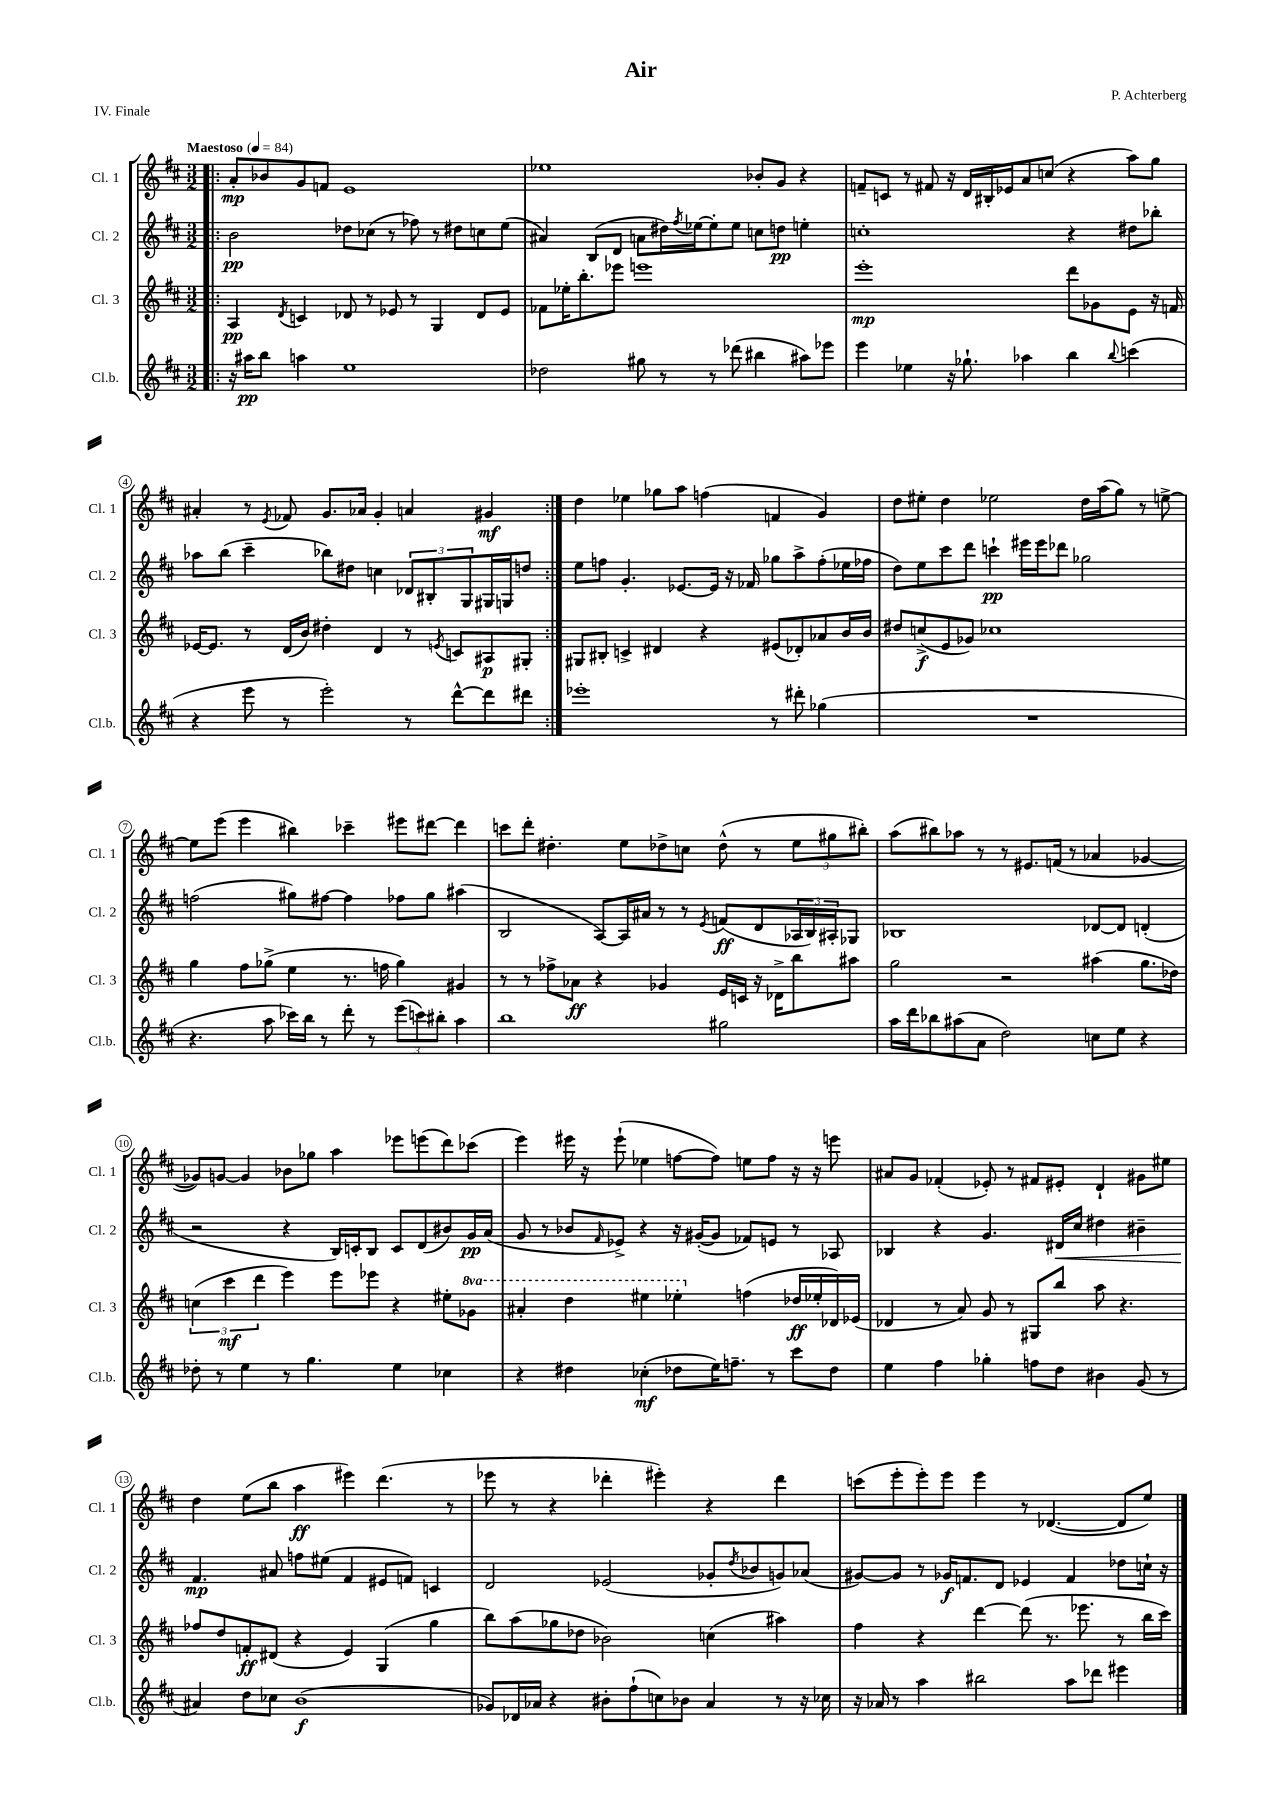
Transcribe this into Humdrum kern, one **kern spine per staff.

**kern	**dynam	**kern	**dynam	**kern	**dynam	**kern	**dynam
*part4	*part4	*part3	*part3	*part2	*part2	*part1	*part1
*staff4	*staff4	*staff3	*staff3	*staff2	*staff2	*staff1	*staff1
*I"Cl.b.	*	*I"Cl. 3	*	*I"Cl. 2	*	*I"Cl. 1	*
*I'Cl.b.	*	*I'Cl. 3	*	*I'Cl. 2	*	*I'Cl. 1	*
*clefG2	*	*clefG2	*	*clefG2	*	*clefG2	*
*k[f#c#]	*	*k[f#c#]	*	*k[f#c#]	*	*k[f#c#]	*
*M3/2	*	*M3/2	*	*M3/2	*	*M3/2	*
*MM84	*	*MM84	*	*MM84	*	*MM84	*
=1!|:	=1!|:	=1!|:	=1!|:	=1!|:	=1!|:	=1!|:	=1!|:
!	!	!	!	!	!	!LO:TX:a:B:t=Maestoso	!
16r	.	4A/	pp	2b\	pp	8a'/L	mp
16aa#X\KL	pp	.	.	.	.	.	.
8bb\J	.	.	.	.	.	8b-X/	.
.	.	8qd/	.	.	.	.	.
4aan\	.	4cn/	.	.	.	8g/	.
.	.	.	.	.	.	8fn/J	.
1ee	.	8d-X/	.	8dd-X\L	.	1e	.
.	.	8r	.	(8cc-X\J	.	.	.
.	.	8e-X/	.	8r	.	.	.
.	.	8r	.	8ff-X\)	.	.	.
.	.	4G/	.	8r	.	.	.
.	.	.	.	8dd#X\L	.	.	.
.	.	8d-/L	.	8ccn\	.	.	.
.	.	8e-/J	.	(8ee\J	.	.	.
=2	=2	=2	=2	=2	=2	=2	=2
2dd-X\	.	8f-X\L	.	4a#X/)	.	1ee-X	.
.	.	16ee-X'\K	.	.	.	.	.
.	.	8.bb'\	.	.	.	.	.
.	.	.	.	(8B/L	.	.	.
.	.	8eee-X\J	.	8d/J	.	.	.
8gg#X\	.	1eeen	.	8an\L	.	.	.
8r	.	.	.	16dd#X\L)	.	.	.
.	.	.	.	8qff#/	.	.	.
.	.	.	.	[16ee-X\J	.	.	.
8r	.	.	.	8ee-'\]	.	.	.
(8ddd-X\	.	.	.	8ee-\J	.	.	.
4bb#X\	.	.	.	8ccn\L	.	8b-X'/L	.
.	.	.	.	8ddn\J	pp	8g/J	.
8aa#X\L)	.	.	.	4een'\	.	4r	.
8eee-X\J	.	.	.	.	.	.	.
=3	=3	=3	=3	=3	=3	=3	=3
4eee\	.	1eee'	mp	1ccn'	.	8fn~/L	.
.	.	.	.	.	.	8cn/J	.
4ee-X\	.	.	.	.	.	8r	.
.	.	.	.	.	.	8f#X/	.
16r	.	.	.	.	.	16r	.
8.gg-X`\	.	.	.	.	.	16d/LL	.
.	.	.	.	.	.	16B#X'/	.
.	.	.	.	.	.	16e-X/J	.
4aa-X\	.	.	.	.	.	8a/	.
.	.	.	.	.	.	(8ccn/J	.
4bb\	.	8ddd\L	.	4r	.	4r	.
.	.	8g-X\	.	.	.	.	.
8qqbb/	.	.	.	.	.	.	.
(4cccn\	.	8e\J	.	8dd#X\L	.	8aa\L)	.
.	.	16r	.	8bb-X'\J	.	8gg\J	.
.	.	16fn/	.	.	.	.	.
!!LO:LB:g=z
=4	=4	=4	=4	=4	=4	=4	=4
4r	.	[16e-X/KL	.	8aa-X\L	.	4a#X'/	.
.	.	8.e-/J]	.	.	.	.	.
.	.	.	.	(8bb\J	.	.	.
8eee\	.	8r	.	4ccc#~\	.	8r	.
.	.	.	.	.	.	8qe/	.
8r	.	(16d/LL	.	.	.	8f-X/	.
.	.	16b/JJ)	.	.	.	.	.
2eee'\)	.	4dd#X'\	.	8bb-X\L)	.	8.g/L	.
.	.	.	.	8dd#X\J	.	.	.
.	.	.	.	.	.	16a-X/Jk	.
.	.	4d/	.	4ccn\	.	4g'/	.
8r	.	8r	.	12d-X/L	.	4an/	.
.	.	.	.	12B#X'/	.	.	.
.	.	8qen/	.	.	.	.	.
[8ddd^^\L	.	8cn/L	.	.	.	.	.
.	.	.	.	12G/	.	.	.
8ddd\]	.	8A#X/	p	16G#X/L	.	4g#X/	mf
.	.	.	.	16Gn/J	.	.	.
8ddd#X\J	.	8G#X'/J	.	8ddn/J	.	.	.
=5:|!	=5:|!	=5:|!	=5:|!	=5:|!	=5:|!	=5:|!	=5:|!
1eee-X'	.	8G#X/L	.	8ee\L	.	4dd\	.
.	.	8B#X'/J	.	8ffn\J	.	.	.
.	.	4cn^/	.	4.g'/	.	4ee-X\	.
.	.	4d#X/	.	.	.	8gg-X\L	.
.	.	.	.	[8.e-X/L	.	8aa\J	.
.	.	4r	.	.	.	(4ffn\	.
.	.	.	.	16e-/Jk]	.	.	.
.	.	.	.	16r	.	.	.
.	.	.	.	16f-X/	.	.	.
8r	.	(8e#X/L	.	8gg-X\L	.	4fn/	.
8ddd#X'\	.	8d-X'/)	.	8aa^\	.	.	.
(4gg-X\	.	8a-X/	.	(8ff'\	.	4g/)	.
.	.	16b/L	.	16ee-X\L	.	.	.
.	.	16b/JJ	.	16ff-X\JJ	.	.	.
=6	=6	=6	=6	=6	=6	=6	=6
1.r	.	8dd#X/L	.	8dd\L)	.	8dd\L	.
.	.	(8ccn^/	f	8ee\	.	8ee#X'\J	.
.	.	8e/	.	8ccc#\	.	4dd\	.
.	.	8g-X/J)	.	8ddd\J	.	.	.
.	.	1cc-X	.	4cccn`\	pp	2ee-X\	.
.	.	.	.	16eee#X\LL	.	.	.
.	.	.	.	16eee#\J	.	.	.
.	.	.	.	8ddd-X\J	.	.	.
.	.	.	.	2gg-X\	.	16dd\LL	.
.	.	.	.	.	.	(16aa\J	.
.	.	.	.	.	.	8gg\J)	.
.	.	.	.	.	.	8r	.
.	.	.	.	.	.	[8een^\	.
!!LO:LB:g=z
=7	=7	=7	=7	=7	=7	=7	=7
4.r	.	4gg\	.	(2ffn\	.	8ee\L]	.
.	.	.	.	.	.	(8eee\J	.
.	.	8ff#\L	.	.	.	4eee\	.
8aa\	.	(8gg-X^\J	.	.	.	.	.
16ccc-X\LL)	.	4ee\	.	8gg#X\L)	.	4bb#X\)	.
16bb\JJ	.	.	.	.	.	.	.
8r	.	.	.	[8ff#X\J	.	.	.
8ddd'\	.	8.r	.	4ff#\]	.	4ccc-X~\	.
8r	.	.	.	.	.	.	.
.	.	16ffn\	.	.	.	.	.
(12eee\L	.	4gg-\)	.	8ff-X\L	.	8eee#X\L	.
12cccn\)	.	.	.	.	.	.	.
.	.	.	.	8gg#\J	.	[8ddd#X\J	.
12bb#X'\J	.	.	.	.	.	.	.
4aa\	.	4g#X/	.	(4aa#X\	.	4ddd#\]	.
=8	=8	=8	=8	=8	=8	=8	=8
1bb	.	8r	.	2B/	.	8cccn\L	.
.	.	8r	.	.	.	8ddd'\J	.
.	.	8ff-X^\L	.	.	.	4.dd#X'\	.
.	.	8a-X\J	ff	.	.	.	.
.	.	4r	.	[8A/L)	.	.	.
.	.	.	.	16A/L]	.	8ee\L	.
.	.	.	.	16a#X/JJ	.	.	.
.	.	4g-X/	.	8r	.	8dd-X^\	.
.	.	.	.	8r	.	8ccn\J	.
.	.	.	.	8qe/	.	.	.
2gg#X\	.	16e/LL	.	(8fn/L	ff	(8dd-^^\	.
.	.	16cn/JJ	.	.	.	.	.
.	.	16r	.	8d/	.	8r	.
.	.	16d-X^\KL	.	.	.	.	.
.	.	8bb\	.	24A-X/L	.	12ee\L	.
.	.	.	.	24B/)	.	.	.
.	.	.	.	24A#X'/J	.	12gg#X\	.
.	.	8aa#X\J	.	8G-X/J	.	.	.
.	.	.	.	.	.	12bb#X'\J)	.
=9	=9	=9	=9	=9	=9	=9	=9
16aa\LL	.	2gg\	.	1B-X	.	(8aa\L	.
16ddd\J	.	.	.	.	.	.	.
8bb-X\	.	.	.	.	.	8bb#X\)	.
(8aa#X\	.	.	.	.	.	8aa-X\J	.
8a\J	.	.	.	.	.	8r	.
2dd\)	.	2r	.	.	.	8r	.
.	.	.	.	.	.	8.e#X/L	.
.	.	.	.	.	.	(16fn/Jk	.
.	.	.	.	.	.	8r	.
8ccn\L	.	(4aa#X\	.	[8d-X/L	.	4a-X/	.
8ee\J	.	.	.	8d-/J]	.	.	.
4r	.	8.gg\L	.	(4dn'/	.	[4g-X/	.
.	.	16dd-X\Jk)	.	.	.	.	.
!!LO:LB:g=z
=10	=10	=10	=10	=10	=10	=10	=10
8dd-X'\	.	(6ccn\	.	2r	.	8g-X/L])	.
8r	.	.	.	.	.	[8gn/J	.
.	.	6ccc#\	mf	.	.	.	.
4ee\	.	.	.	.	.	4g/]	.
.	.	6ddd\	.	.	.	.	.
8r	.	4eee\)	.	4r	.	8b-X\L	.
4.gg\	.	.	.	.	.	8gg-X\J	.
.	.	8eee\L	.	16B/LL)	.	4aa\	.
.	.	.	.	16cn'/J	.	.	.
.	.	8eee-X\J	.	8B/J	.	.	.
4ee\	.	4r	.	8c/L	.	8eee-X\L	.
.	.	.	.	(8d/	.	(8eeen\	.
4cc-X\	.	8ee#X'\L	.	8b#X/)	.	8ddd\)	.
*	*	*8va	*	*	*	*	*
.	.	8gg-X\J	.	16g/L	pp	(8ccc-X\J	.
.	.	.	.	(16a/JJ	.	.	.
=11	=11	=11	=11	=11	=11	=11	=11
4r	.	4aa#X'/	.	8g/	.	4eee\)	.
.	.	.	.	8r	.	.	.
4dd#X\	.	4ddd\	.	8b-X/L	.	16eee#X\	.
.	.	.	.	.	.	16r	.
.	.	.	.	16qqf#/	.	.	.
.	.	.	.	8e-X^/J)	.	(8eee#`\	.
(4cc-X'\	mf	4eee#X\	.	4r	.	4ee-X\	.
8dd-X\L	.	4eee-X'\	.	16r	.	[8ffn\L	.
.	.	.	.	([16g#X'/KL	.	.	.
16ee\K)	.	.	.	8g#/J]	.	8ff\J])	.
8.ffn~\J	.	.	.	.	.	.	.
*	*	*X8va	*	*	*	*	*
.	.	(4ffn\	.	8f-X/L)	.	8een\L	.
8r	.	.	.	8en/J	.	8ff\J	.
8ccc#\L	.	16dd-X/LL	ff	8r	.	16r	.
.	.	16ee-X'/	.	.	.	16r	.
8dd-\J	.	16d-X/)	.	8A-X/	.	8eeen\	.
.	.	(16e-X/JJ	.	.	.	.	.
=12	=12	=12	=12	=12	=12	=12	=12
4ee\	.	4d-X/	.	4B-X/	.	8a#X/L	.
.	.	.	.	.	.	8g/J	.
4ff#\	.	8r	.	4r	.	(4f-X'/	.
.	.	8a/)	.	.	.	.	.
4gg-X'\	.	8g/	.	4.g/	.	8e-X'/)	.
.	.	8r	.	.	.	8r	.
8ffn\L	.	8G#X/L	.	.	.	8f#X/L	.
!	!	!	!	!	!LO:HP:b	!	!
8dd\J	.	8bb/J	.	16d#X/LL	<	8e#X'/J	.
.	.	.	.	16cc#/JJ	.	.	.
4b#X\	.	8aa\	.	4dd#X\	.	4d`/	.
.	.	4.r	.	.	.	.	.
(8g/	.	.	.	4b#X~\	.	8g#X\L	.
8r	.	.	.	.	.	8ee#X\J	.
!!LO:LB:g=z
=13	=13	=13	=13	=13	=13	=13	=13
4a#X/)	.	8ff-X/L	.	4.f#/	mp	4dd\	.
.	.	8dd/	.	.	.	.	.
8dd\L	.	8fn'/	ff	.	.	(8ee\L	.
8cc-X\J	.	(8d#X/J	.	8a#X/	[	8bb\J	.
(1b	f	4r	.	8ffn\L	.	4aa\	ff
.	.	.	.	(8ee#X\J	.	.	.
.	.	4e/)	.	4f#/	.	4eee#X\)	.
.	.	(4G/	.	8e#X/L	.	(4.ddd\	.
.	.	.	.	8fn/J)	.	.	.
.	.	4gg\	.	4cn/	.	.	.
.	.	.	.	.	.	8r	.
=14	=14	=14	=14	=14	=14	=14	=14
8g-X/L)	.	8bb\L)	.	2d/	.	8eee-X\	.
16d-X/L	.	(8aa\	.	.	.	8r	.
16a-X/JJ	.	.	.	.	.	.	.
4r	.	8gg-X\	.	.	.	4r	.
.	.	8dd-X\J	.	.	.	.	.
8b#X'\L	.	2b-X\)	.	(2e-X/	.	4ddd-X'\	.
(8ff#`\	.	.	.	.	.	.	.
8ccn\)	.	.	.	.	.	4eee#X'\)	.
8b-X\J	.	.	.	.	.	.	.
4a-/	.	(4ccn\	.	8g-X'/L	.	4r	.
.	.	.	.	8qdd/	.	.	.
.	.	.	.	8b-X/	.	.	.
8r	.	4aa#X\)	.	8gn/)	.	4ddd-\	.
16r	.	.	.	(8a-X/J	.	.	.
16cc-X\	.	.	.	.	.	.	.
=15	=15	=15	=15	=15	=15	=15	=15
16r	.	4ff#\	.	[8g#X/L)	.	(8cccn\L	.
16a-X/	.	.	.	.	.	.	.
8r	.	.	.	8g#/J]	.	8eee'\	.
4aa\	.	4r	.	8r	.	8eee'\)	.
.	.	.	.	16g-X/KL	f	8eee\J	.
.	.	.	.	8.fn/	.	.	.
2bb#X\	.	[4ddd\	.	.	.	4eee\	.
.	.	.	.	8d/J	.	.	.
.	.	(8ddd\]	.	4e-X/	.	8r	.
.	.	8.r	.	.	.	([4.d-X/	.
8aa\L	.	.	.	4f/	.	.	.
.	.	8.eee-X\	.	.	.	.	.
8ddd-X\J	.	.	.	.	.	.	.
4eee#X\	.	8r	.	8dd-X\L	.	8d-/L]	.
.	.	16bb\LL	.	16ccn`\Jk	.	8ee/J)	.
.	.	16ccc#\JJ)	.	16r	.	.	.
==	==	==	==	==	==	==	==
*-	*-	*-	*-	*-	*-	*-	*-
